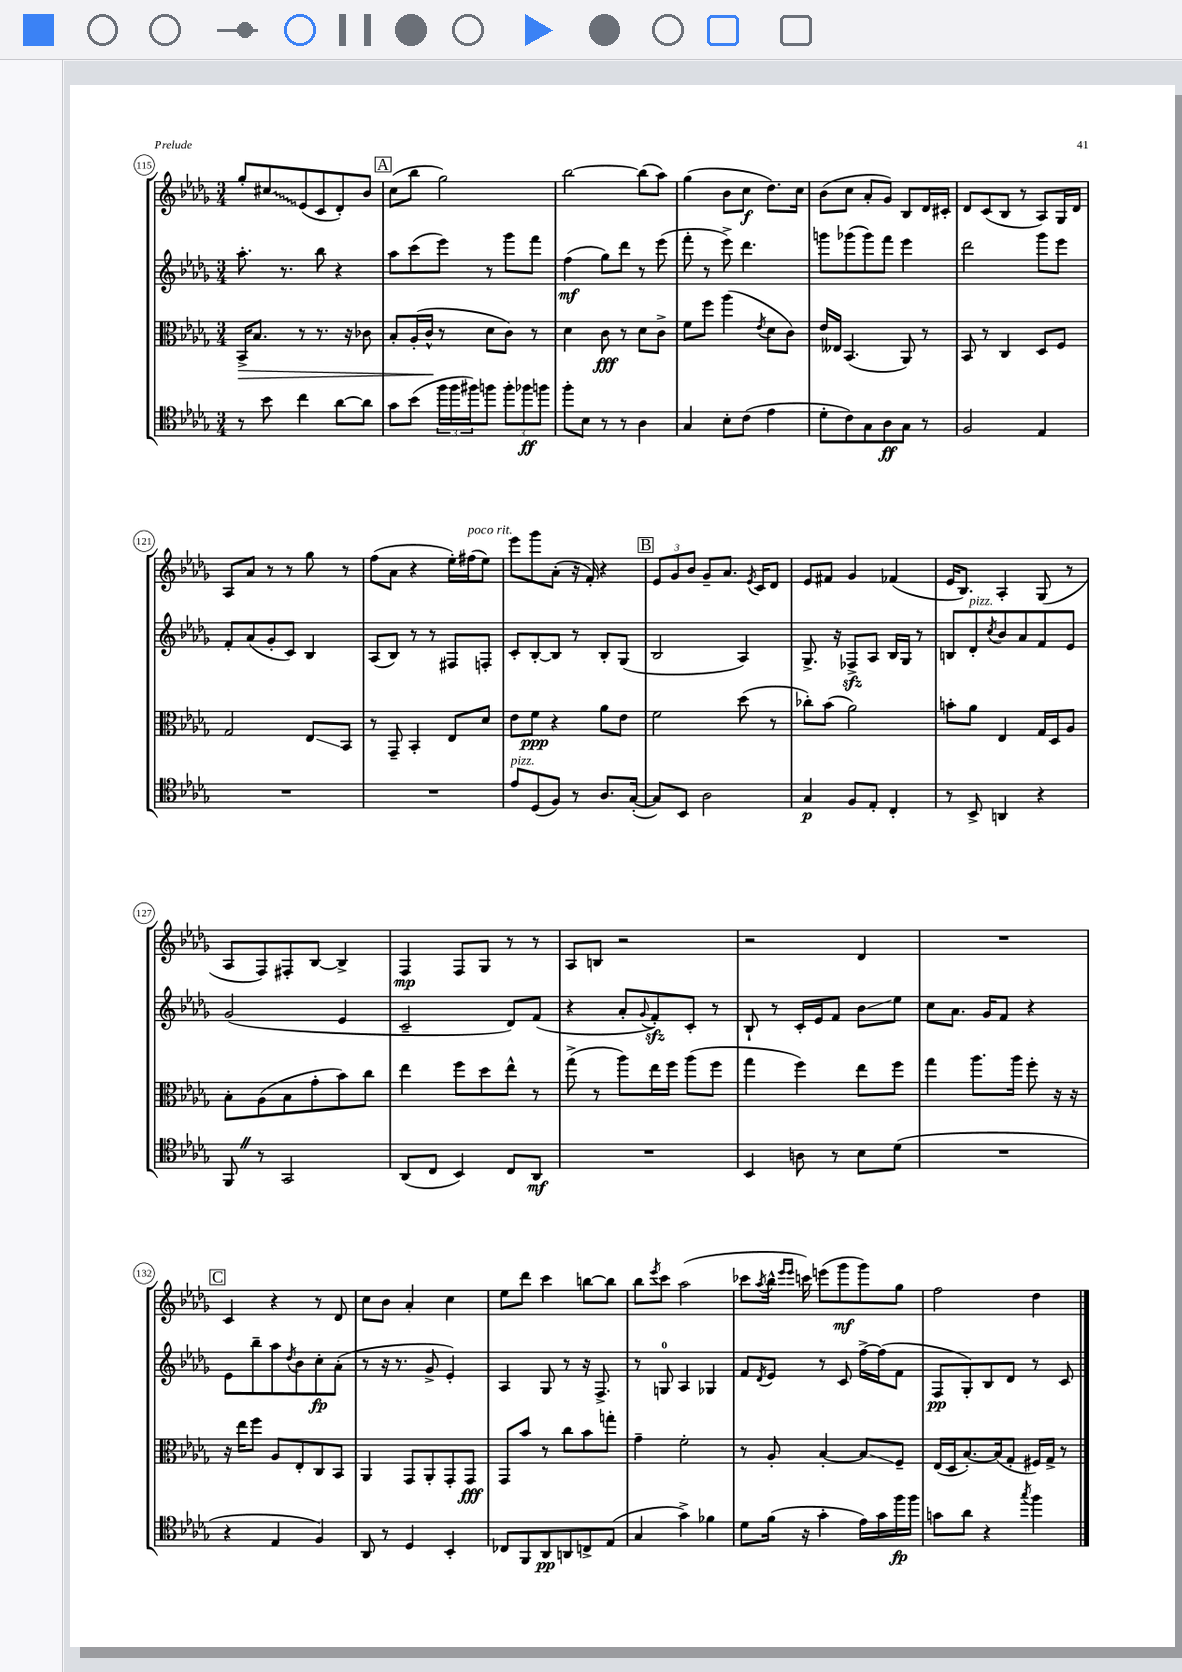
<<
\new StaffGroup <<
\new Staff = "s0" {
    \clef treble \key des \major \numericTimeSignature \time 3/4
    ges''8-. \once \override Glissando.style = #'zigzag cis''8\glissando ees'8( c'8 des'8-.) bes'8 |
    \mark \markup { \box "A" } c''8( bes''8 ges''2) |
    bes''2~ bes''8( aes''8) |
    ges''4( bes'8 c''8\f des''8.) c''16 |
    bes'8( c''8 aes'8-. ges'8) bes8 des'16 cis'16-. |
    des'8 c'8( bes8 r8 aes8) ges16 des'16 |
    aes8 aes'8 r8 r8 ges''8 r8 |
    f''8( aes'8 r4 ees''16-.) fis''16^\markup { \italic "poco rit." }( ees''8) |
    ees'''8 ges'''8 aes'8-.( r16 f'16-.) r4 |
    \mark \markup { \box "B" } \tuplet 3/2 { ees'8 ges'8 bes'8 } ges'8-- aes'8. \acciaccatura { ees'8 } c'16 des'8 |
    ees'8 fis'8 ges'4 fes'4( |
    ees'16 bes8.) aes4-. ges8( r8 |
    aes8 f8) fis8-. bes8~ bes4-> |
    f4\mp f8 ges8 r8 r8 |
    aes8 b8 r2 |
    r2 des'4 |
    R2. |
    \mark \markup { \box "C" } c'4 r4 r8 des'8 |
    c''8 bes'8 aes'4-. c''4 |
    ees''8 des'''8 c'''4 b''8~ b''8 |
    bes''8 \acciaccatura { ees'''8 } c'''8 aes''2( |
    ces'''8 \acciaccatura { aes''8 } bes''16-^ \grace { ees'''16 ees'''16 } c'''16) e'''8( ges'''8\mf ges'''8) ges''8 |
    f''2 des''4 \bar "|." |
}
\new Staff = "s1" {
    \clef treble \key des \major \numericTimeSignature \time 3/4
    aes''8.-. r8. bes''8 r4 |
    \mark \markup { \box "A" } aes''8 c'''8( ees'''8) r8 ges'''8 f'''8 |
    f''4\mf( ges''8) des'''8 r8 ees'''8( |
    f'''8-. r8 ees'''8->) des'''4. |
    g'''8 ges'''8( ges'''8) f'''8 ees'''4 |
    des'''2 ges'''8 ees'''8 |
    f'8-. aes'8( ges'8-. c'8) bes4 |
    aes8( bes8) r8 r8 fis8 f8-. |
    c'8-. bes8~-. bes8 r8 bes8-. ges8( |
    \mark \markup { \box "B" } bes2 aes4) |
    ges8.-> r16 fes8->\sfz aes8 bes16 ges16 r8 |
    b8 des'8-.^\markup { \italic "pizz." } \acciaccatura { c''8 } bes'8 aes'8 f'8 ees'8 |
    ges'2( ees'4 |
    c'2-- des'8) f'8( |
    r4 aes'8-. \appoggiatura { ges'8 } f'8-.\sfz) c'8-. r8 |
    bes8-! r8 c'16-. ees'16 f'8 bes'8\glissando ees''8 |
    c''8 aes'8. ges'16 f'8 r4 |
    \mark \markup { \box "C" } ees'8 bes''8-- aes''8 \acciaccatura { des''8 } bes'8 c''8-.\fp aes'8-.( |
    r8 r16 r8. ges'8-> ees'4-.) |
    aes4 ges8 r8 r16 f8.-> |
    r8 g8-0 aes4 ges4 |
    f'8 \acciaccatura { des'8 } ees'8 r8 c'8 f''16~-> f''16( f'8 |
    f8\pp ges8-.) bes8 des'8 r8 c'8 \bar "|." |
}
\new Staff = "s2" {
    \clef alto \key des \major \numericTimeSignature \time 3/4
    bes,16->\> bes8. r8 r8. r16 ces'8 |
    \mark \markup { \box "A" } bes8-. aes16-.( c'16-^\! r8 des'8 c'8) r8 |
    des'4 c'8\fff r8 des'8 c'8-> |
    f'8 f''8 aes''4( \acciaccatura { ees'8 } des'8 c'8) |
    ees'16 eeses16 bes,4.( aes,8) r8 |
    bes,8 r8 c4 des8 f8 |
    ges2 ees8\glissando bes,8 |
    r8 ges,8-- bes,4-. ees8 des'8 |
    ees'8 f'8\ppp r4 aes'8 ees'8 |
    \mark \markup { \box "B" } f'2 des''8( r8 |
    ces''8-.) bes'8( aes'2) |
    b'8-. aes'8 ees4 ges16 des16 aes8 |
    bes8-. aes8( bes8 ges'8-. bes'8) c''8 |
    ees''4 f''8 des''8 ees''8-^ r8 |
    ges''8->( r8 aes''8) ees''16 f''16 aes''8( f''8 |
    ges''4 f''4) ees''8 f''8 |
    ges''4 aes''8. aes''16 f''8-. r16 r16 |
    \mark \markup { \box "C" } r16 ees''16 f''8 aes8 ees8-. c8 bes,8 |
    aes,4 ges,8 aes,8-. ges,8-. ges,8\fff |
    ges,8 bes'8 r8 c''8 bes'8 g''8-. |
    ges'4-- f'2-. |
    r8 aes8-. bes4~-. bes8\glissando f8-- |
    ees16( des16 bes8.~-.) bes16( ges8-. fis16) ges16-> r8 \bar "|." |
}
\new Staff = "s3" {
    \clef tenor \key des \major \numericTimeSignature \time 3/4
    r8 bes'8 c''4 aes'8~ aes'8 |
    \mark \markup { \box "A" } ges'8 bes'8( \tuplet 3/2 { f''16 f''16 fis''16) } f''8 \tuplet 3/2 { f''8-. fes''8\ff f''8 } |
    f''8-. bes8 r8 r8 aes4 |
    ges4 bes8-. c'8( ees'4 |
    des'8-. c'8) ges8 aes8\ff ges8 r8 |
    f2 ees4 |
    R2. |
    R2. |
    ees'8^\markup { \italic "pizz." } des8( f8) r8 aes8. ges16~-.( |
    \mark \markup { \box "B" } ges8) bes,8 aes2 |
    ges4\p f8 ees8-. c4-. |
    r8 bes,8-> a,4 r4 |
    f,8 \once \override BreathingSign.text = \markup { \musicglyph "scripts.caesura.straight" } \breathe r8 ges,2 |
    aes,8( c8 bes,4) c8 aes,8\mf |
    R2. |
    bes,4 a8 r8 bes8 des'8( |
    R2. |
    \mark \markup { \box "C" } r4 ees4 f4) |
    aes,8 r8 des4 bes,4-. |
    ces8 f,8 aes,8\pp a,8 c8-> ees8( |
    ges4 ges'4->) fes'4 |
    des'8 f'16( r16 ges'4-. ees'16) ges'16 f''16\fp f''16 |
    g'8 aes'8 r4 \acciaccatura { ges''8 } f''4 \bar "|." |
}
>>
>>
\layout { \context { \Score currentBarNumber = #115 \override BarNumber.stencil = #(make-stencil-circler 0.1 0.3 ly:text-interface::print) } }
